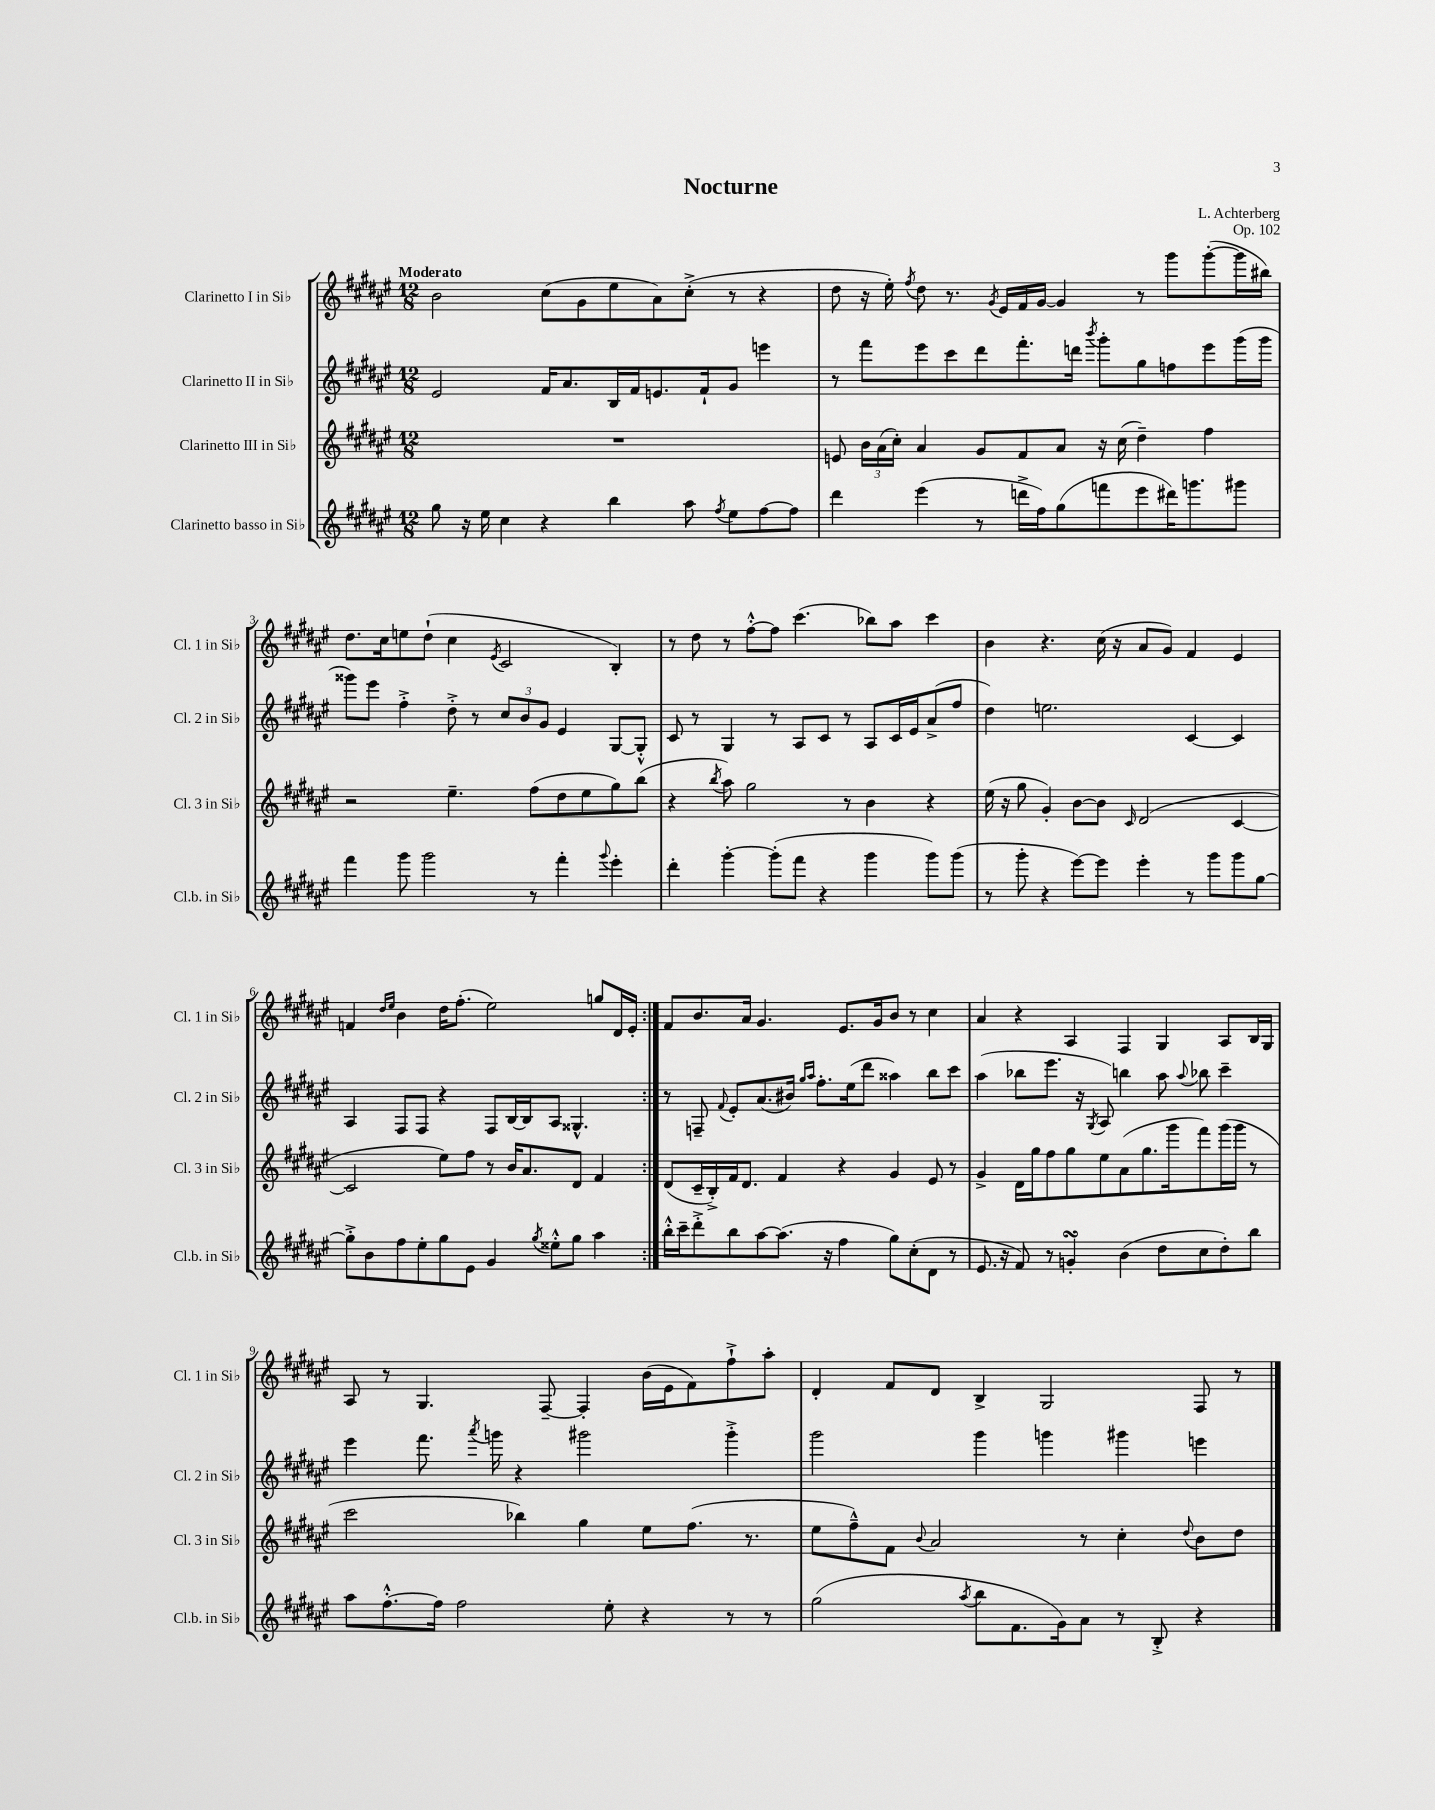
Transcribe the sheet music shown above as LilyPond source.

\header { title = "Nocturne" composer = "L. Achterberg" opus = "Op. 102" }
<<
\new StaffGroup <<
\new Staff = "s0" \with { instrumentName = "Clarinetto I in Sib" shortInstrumentName = "Cl. 1 in Sib" } {
    \clef treble \key fis \major \numericTimeSignature \time 12/8 \tempo "Moderato"
    \autoBeamOff \repeat volta 2 { b'2 cis''8[( gis'8 eis''8 ais'8) cis''8]-.->( r8 r4 |
    dis''8 r16 eis''16-.) \acciaccatura { fis''8 } dis''8 r8. \acciaccatura { gis'8 } eis'16[ fis'16 gis'16]~ gis'4 r8 gis'''8[ gis'''8~-.( gis'''16 bis''16]) |
    dis''8.[ cis''16 e''8 dis''8]-!( cis''4 \acciaccatura { eis'8 } cis'2 b4-.) |
    r8 dis''8 r8 fis''8[~-.-^ fis''8] cis'''4.( bes''8[) ais''8] cis'''4 |
    b'4 r4. cis''16( r16 ais'8[ gis'8]) fis'4 eis'4 |
    f'4 \grace { dis''16[ eis''16] } b'4 dis''16[ fis''8.]-.( eis''2) g''8[ dis'16 eis'16]-. | }
    fis'8[ b'8. ais'16] gis'4. eis'8.[ gis'16 b'8] r8 cis''4 |
    ais'4 r4 ais4 fis4 gis4 ais8[ b16 gis16] |
    ais8 r8 gis4. fis8~-- fis4-. b'16[( eis'16 fis'8) fis''8-!-> ais''8]-. |
    dis'4-. fis'8[ dis'8] b4-> gis2 fis8 r8 \bar "|." |
}
\new Staff = "s1" \with { instrumentName = "Clarinetto II in Sib" shortInstrumentName = "Cl. 2 in Sib" } {
    \clef treble \key fis \major \numericTimeSignature \time 12/8
    \autoBeamOff \repeat volta 2 { eis'2 fis'16[ ais'8. b16 fis'16 e'8. fis'16-! gis'8] e'''4 |
    r8 fis'''8[ eis'''8 cis'''8 dis'''8 fis'''8.-. d'''16] \acciaccatura { b'''8 } gis'''8[-. gis''8 f''8 eis'''8 gis'''16( gis'''16] |
    gisis'''8[) eis'''8] fis''4-.-> dis''8-.-> r8 \tuplet 3/2 { cis''8[ b'8 gis'8] } eis'4 gis8[~ gis8]-.-^ |
    cis'8 r8 gis4 r8 ais8[ cis'8] r8 ais8[ cis'16 eis'16 ais'8->( fis''8] |
    dis''4) e''2. cis'4~ cis'4 |
    ais4 fis8[ fis8] r4 fis8[ b16~ b16 ais8] gisis4.-^ | }
    r8 f8-- \appoggiatura { fis'8 } eis'8[-. ais'8.( bis'16]) \grace { gis''16[ ais''16] } fis''8.[-. eis''16( dis'''8] aisis''4) b''8[ cis'''8] |
    ais''4( bes''8[ eis'''8.] r16 \acciaccatura { gis8 } ais8) b''4 ais''8 \appoggiatura { ais''8 } bes''8 cis'''4-- |
    eis'''4 fis'''8. \acciaccatura { ais'''8 } g'''16 r4 gis'''2 gis'''4-.-> |
    gis'''2 gis'''4 g'''4 gis'''4 e'''4 \bar "|." |
}
\new Staff = "s2" \with { instrumentName = "Clarinetto III in Sib" shortInstrumentName = "Cl. 3 in Sib" } {
    \clef treble \key fis \major \numericTimeSignature \time 12/8
    \autoBeamOff \repeat volta 2 { R1. |
    e'8 \tuplet 3/2 { b'16[ ais'16( cis''16]-.) } ais'4 gis'8[ fis'8 ais'8] r16 cis''16( dis''4--) fis''4 |
    r2 eis''4.-- fis''8[( dis''8 eis''8 gis''8) b''8]( |
    r4 \acciaccatura { b''8 } ais''8) gis''2 r8 b'4 r4 |
    eis''16( r16 gis''8 gis'4-.) b'8[~ b'8] \grace { cis'16 } dis'2( cis'4~ |
    cis'2 eis''8[) fis''8] r8 b'16[ ais'8. dis'8] fis'4 | }
    dis'8[( cis'16-- b16-.->) fis'16 dis'8.] fis'4 r4 gis'4 eis'8 r8 |
    gis'4-> dis'16[ gis''16 fis''8 gis''8 eis''8 ais'8( gis''8. gis'''16 fis'''8) gis'''16( gis'''16] r8 |
    cis'''2 bes''4) gis''4 eis''8[ fis''8.]( r8. |
    eis''8[ fis''8---^) fis'8] \appoggiatura { b'8 } ais'2 r8 cis''4-. \appoggiatura { dis''8 } b'8[ dis''8] \bar "|." |
}
\new Staff = "s3" \with { instrumentName = "Clarinetto basso in Sib" shortInstrumentName = "Cl.b. in Sib" } {
    \clef treble \key fis \major \numericTimeSignature \time 12/8
    \autoBeamOff \repeat volta 2 { gis''8 r16 eis''16 cis''4 r4 b''4 ais''8 \acciaccatura { fis''8 } eis''8[ fis''8~ fis''8] |
    dis'''4 eis'''4( r8 d'''16[-> fis''16) gis''8( f'''8 eis'''8 dis'''16) g'''8. gis'''8] |
    fis'''4 gis'''8 gis'''2 r8 fis'''4-. \appoggiatura { gis'''8 } eis'''4-. |
    dis'''4-. gis'''4~-. gis'''8[-.( fis'''8] r4 gis'''4 gis'''8[) gis'''8]( |
    r8 gis'''8-. r4 eis'''8[~) eis'''8] eis'''4-. r8 gis'''8[ gis'''8 gis''8]~ |
    gis''8[-.-> b'8 fis''8 eis''8-. gis''8 eis'8] gis'4 \acciaccatura { gis''8 } eisis''8[-.-^ gis''8] ais''4 | }
    b''16[-.-^ cis'''16-- dis'''8-.-> b''8 ais''8~ ais''8.]( r16 fis''4 gis''8[) cis''8-.( dis'8] r8 |
    eis'8. r16 fis'8) r8 g'4-.\turn b'4( dis''8[ cis''8 dis''8-.) b''8] |
    ais''8[ fis''8.~-.-^ fis''16] fis''2 eis''8-. r4 r8 r8 |
    gis''2( \acciaccatura { ais''8 } b''8[ fis'8. gis'16) ais'8] r8 b8-.-> r4 \bar "|." |
}
>>
>>
